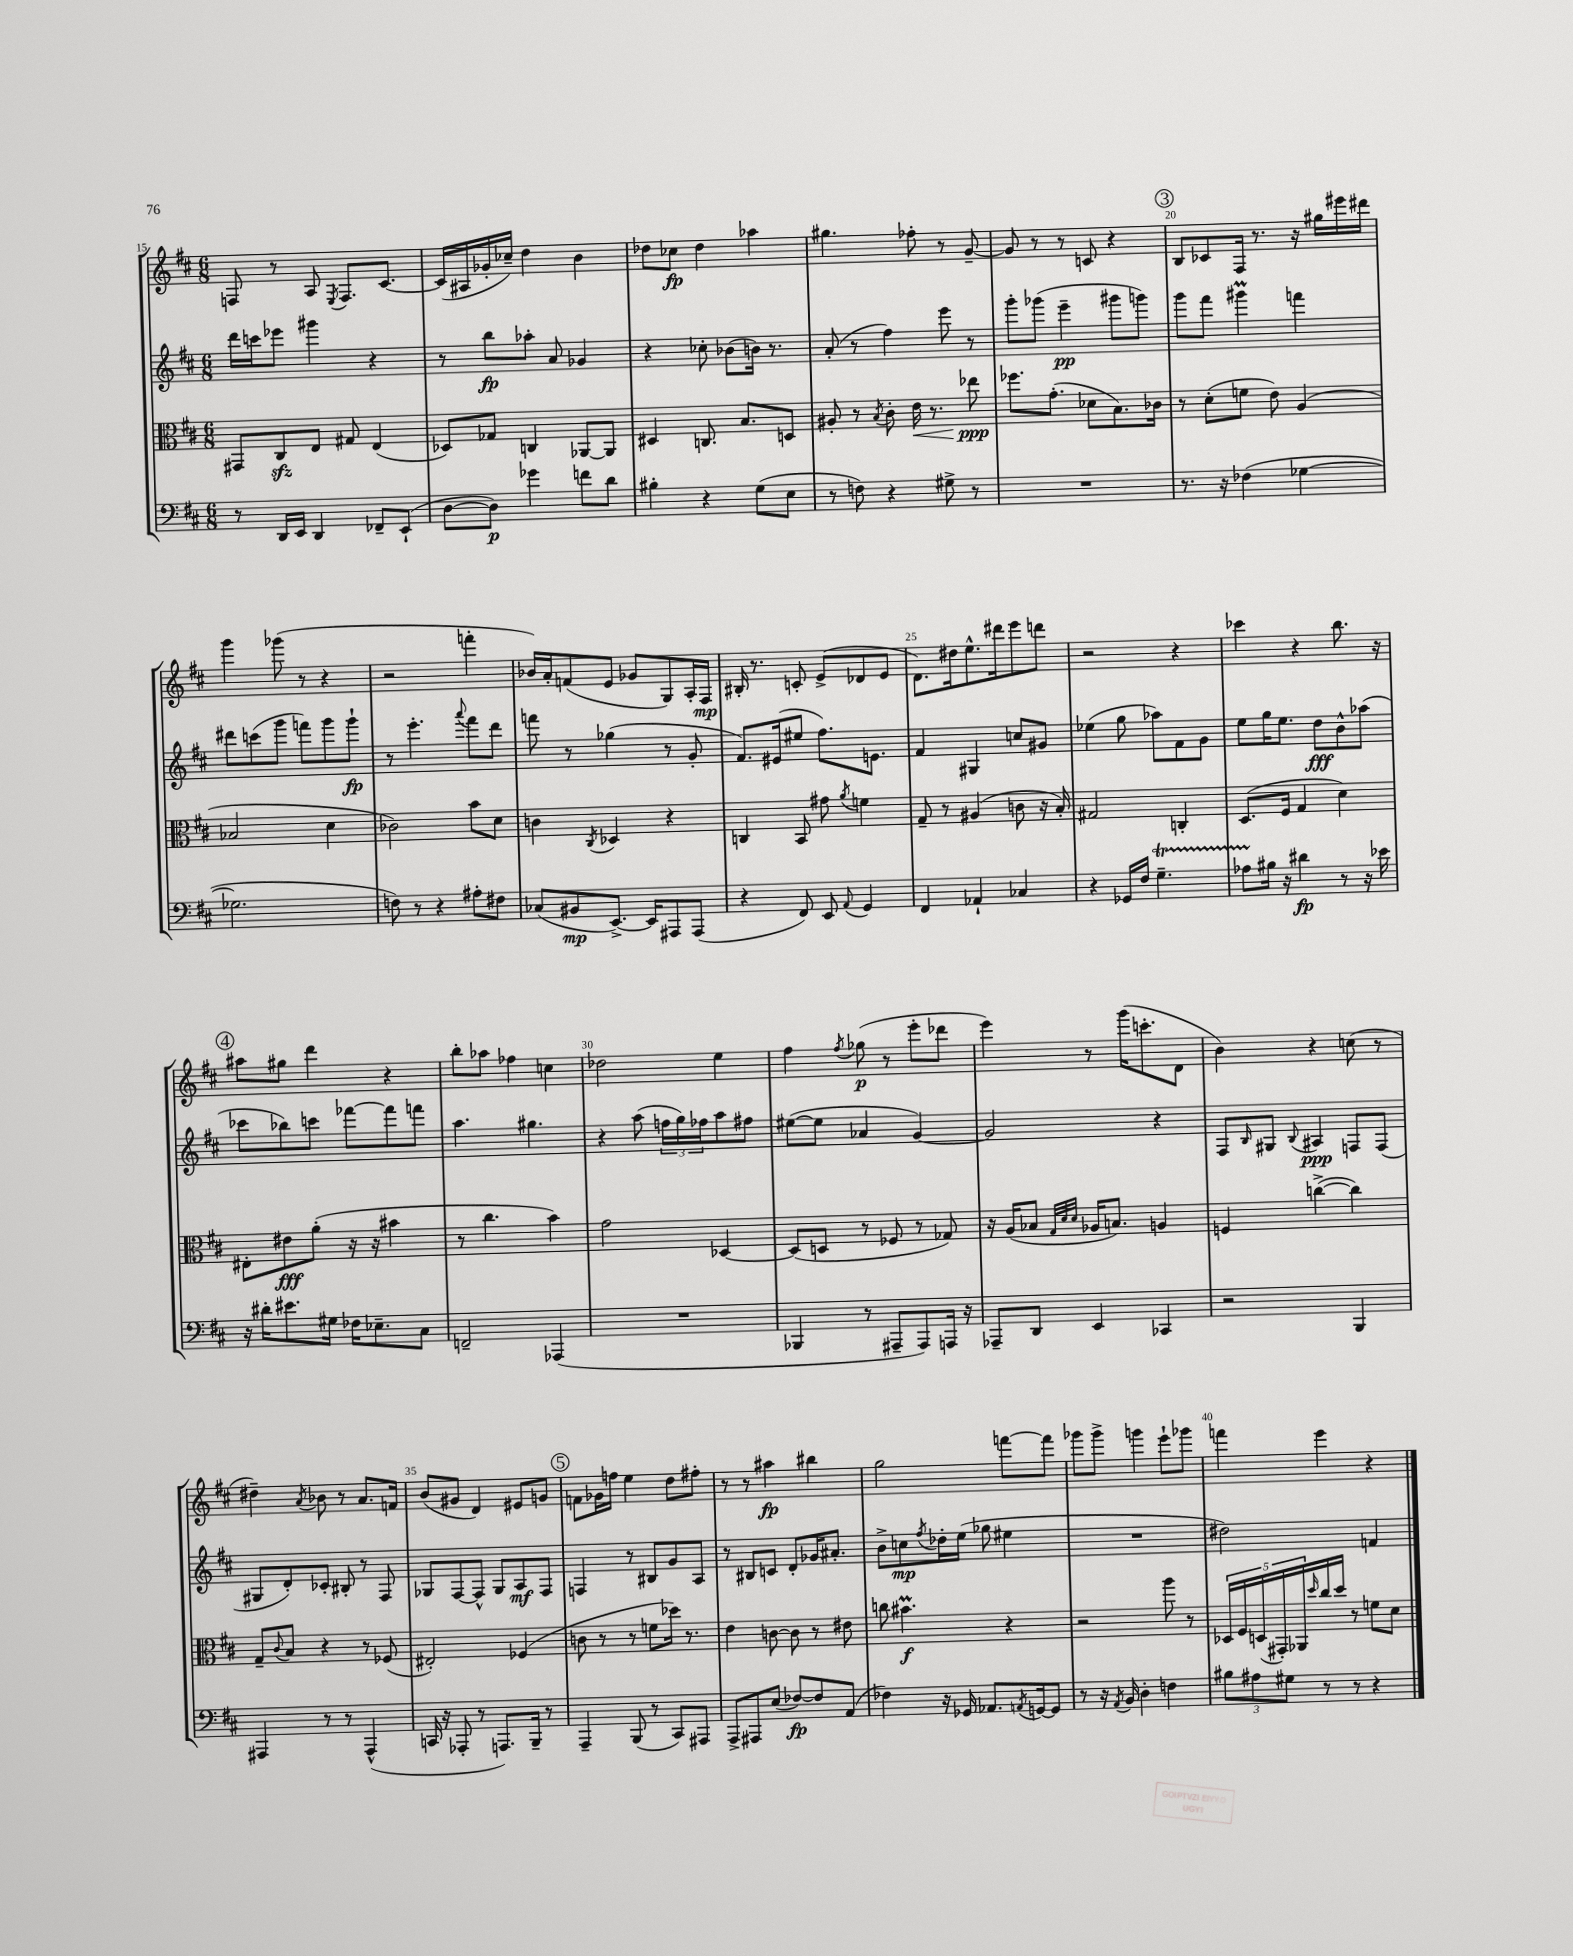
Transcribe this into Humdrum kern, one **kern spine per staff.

**kern	**kern	**kern	**kern
*staff4	*staff3	*staff2	*staff1
*clefF4	*clefC3	*clefG2	*clefG2
*k[f#c#]	*k[f#c#]	*k[f#c#]	*k[f#c#]
*M6/8	*M6/8	*M6/8	*M6/8
8r	8GG#	16ddd	8F
.	.	16ccc	.
16DD	8C#	8eee-	8r
16EE	.	.	.
4DD	8E	4ggg#	8A
.	.	.	8qE
.	8G#	.	8.F
8FF-~	(4E	4r	.
.	.	.	[8.c#
(8EE`	.	.	.
=	=	=	=
[8D	8D-)	8r	(16c#]
.	.	.	16A#
8D])	8G-	8bb	16g-'
.	.	.	16cc-~)
4g-	4C	8aa-'	4dd
.	.	8a	.
8f	[8AA-	4g-	4b
8d	8AA-]	.	.
=	=	=	=
4B#'	4D#	4r	8dd-
.	.	.	8cc-
4r	8.C	8cc-'	4dd-
.	.	(8b-	.
.	8.B	.	.
(8G	.	16b)	4aa-
.	.	8.r	.
8E	8D	.	.
=	=	=	=
8r	8A#'	(8a'	4.gg#
8F)	8r	8r	.
.	8qB	.	.
4r	8c#'	4ff#)	.
.	16e	.	8ff-'
.	8.r	.	.
8G#^	.	8eee	8r
8r	8ee-	8r	[8g~
=	=	=	=
2.r	8.ff-	8ggg'	8g]
.	.	(8ggg-	8r
.	(8.g'	.	.
.	.	4eee~	8r
.	8d-	.	8c
.	8.B)	8ggg#	4r
.	.	8ggg)	.
.	16c-	.	.
=	=	=	=
8.r	8r	8ggg	8B
.	(8d'	8fff#	8c-
16r	.	.	.
(4F-	8f	4ggg#	16F#
.	.	.	8.r
.	8e)	.	.
[4G-	(4A	4fff	16r
.	.	.	16gg#
.	.	.	16eee#
.	.	.	16ddd#
=	=	=	=
2.G-]	2B-	8ddd#	4ggg
.	.	(8ccc	.
.	.	8ggg	(8ggg-
.	.	8fff)	8r
.	4d	8ggg	4r
.	.	8ggg`	.
=	=	=	=
8F)	2c-)	8r	2r
8r	.	4.eee'	.
4r	.	.	.
.	.	8qqaaa	.
8A#'	8b	8fff#	4fff'
8F#	8d	8ddd	.
=	=	=	=
(8C-	4c	8fff	16b-)
.	.	.	16a'
8BB#	.	8r	(8f
.	8qC#	.	.
[8.EE^)	4D-	(4gg-	8e
.	.	.	8g-
16EE]	.	.	.
8AAA#	4r	8r	8G)
(8AAA#	.	8g'	16A'
.	.	.	16F#
=	=	=	=
4r	4C	8.f#)	16B#'
.	.	.	8.r
.	.	(16e#	.
8FF#)	8BB	8ee#	8c'
8EE	8g#	8.ff#)	(8e^
8qqAA	8qa	.	.
4GG	4f	.	8d-
.	.	8.e	.
.	.	.	8e
=	=	=	=
4FF#	8G~	4f#	8.d)
.	8r	.	.
.	.	.	16dd#
4AA-`	(4A#	4G#	8.ee^^
.	.	.	16ddd#
4C-	8c	8cc	8eee
.	16r	8g#	8ddd
.	16B')	.	.
=	=	=	=
4r	2G#	(4ee-	2r
16GG-	.	8gg	.
16F#	.	.	.
4.G~	.	8aa-)	.
.	4C'	8f#	4r
.	.	8g	.
=	=	=	=
8A-	(8.D	8ee	4ccc-
16B#	.	16gg	.
16r	16F#	8.ee	.
4d#	4G	.	4r
.	.	8dd	.
8r	4d)	8b^^	8.bb
16r	.	(8aa-	.
16e-	.	.	16r
=	=	=	=
16r	8E#'	8ccc-	8aa#
16d#'	.	.	.
8.e#	8e#	8bb-)	8gg#
.	(8a'	8ccc	4ddd
16G#	.	.	.
16F-	16r	[8fff-	.
8.E-~	16r	.	.
.	4b#	8fff-]	4r
8C#	.	8fff	.
=	=	=	=
2FF~	8r	4.aa	8bb'
.	4.cc#	.	8aa-
.	.	.	4ff-
.	.	4.gg#	.
(4AAA-	4b)	.	4cc
=	=	=	=
2.r	2g	4r	2dd-
.	.	(8aa	.
.	.	24ff	.
.	.	24gg)	.
.	.	24ff-	.
.	[4D-	8aa	4ee
.	.	8ff#	.
=	=	=	=
4BBB-	(8D-]	([8ee#	4ff#
.	8D	8ee#]	.
.	.	.	8qff#
8r	8r	4a-	(8gg-
8AAA#~	8F-	.	8r
8AAA#)	8r	[4g)	8eee'
16AAA	8G-)	.	8ddd-
16r	.	.	.
=	=	=	=
8AAA-~	16r	2g]	4eee)
.	(16A	.	.
8DD	8B-	.	.
.	32qqG	.	.
.	32qqd	.	.
.	32qqd	.	.
4EE	16A-	.	8r
.	8.B)	.	.
.	.	.	(16ggg
.	.	.	8.ccc'
4CC-	4A	4r	.
.	.	.	8d
=	=	=	=
2r	4F	8F#	4b)
.	.	16qqB	.
.	.	8G#	.
.	.	8qqB	.
.	([4cc^	4A#	4r
4BBB	4cc])	8F	(8cc
.	.	(8F	8r
=	=	=	=
4AAA#	8G~	8G#	4dd#~)
.	8qqc#	.	.
.	8B	8d')	.
.	.	.	8qa
8r	4r	8c-'	8b-
8r	.	8B#'	8r
(4AAA#^^	8r	8r	8.a
.	(8F-	8F#	.
.	.	.	16f
=	=	=	=
16CC	2E#')	8G-	(8b
16r	.	.	.
8AAA-'	.	[8F#	8g#
8r	.	8F#^^]	4d)
8.AAA)	.	8G-	.
.	(4F-	8A	8e#
16BBB~	.	.	.
8r	.	8F#	8g
=	=	=	=
4AAA~	8c	4F	8f
.	8r	.	16g-
.	.	.	16ff
(8BBB	8r	8r	4ee
8r	8f	8B#	.
8CC#)	16dd-)	8g	8dd
.	8.r	.	.
8AAA#	.	8A	8ff#'
=	=	=	=
8AAA^	4e	8r	8r
8AAA#	.	8B#	8r
(8E	[8c	8c	4aa#
[8F-)	8c]	8d'	.
8F-]	8r	16g-	4bb#
.	.	8.a#'	.
(8AA	8e#	.	.
=	=	=	=
4F-)	8cc	8b^	2gg
.	4.b#	8cc	.
.	.	8qff#	.
16r	.	16dd-'	.
16GG-	.	(16ee	.
8.AA-	.	8gg-	.
.	4r	4ee#	[8fff
8qAA	.	.	.
[16GG	.	.	.
8GG]	.	.	8fff]
=	=	=	=
8r	2r	2.r	8ggg-
16r	.	.	8ggg-^
8qAA	.	.	.
16BB	.	.	.
4D'	.	.	4ggg
4F	8aa	.	8eee`
.	8r	.	8ggg-
=	=	=	=
12B#	20D-	2dd#)	4fff
.	20F#	.	.
12A#	.	.	.
.	(20D	.	.
.	20GG#')	.	.
12G#	.	.	.
.	20AA-	.	.
.	16qqdd	.	.
8r	16cc#	.	4eee
.	16dd	.	.
8r	8r	.	.
4r	8f	4f	4r
.	8d	.	.
==	==	==	==
*-	*-	*-	*-
